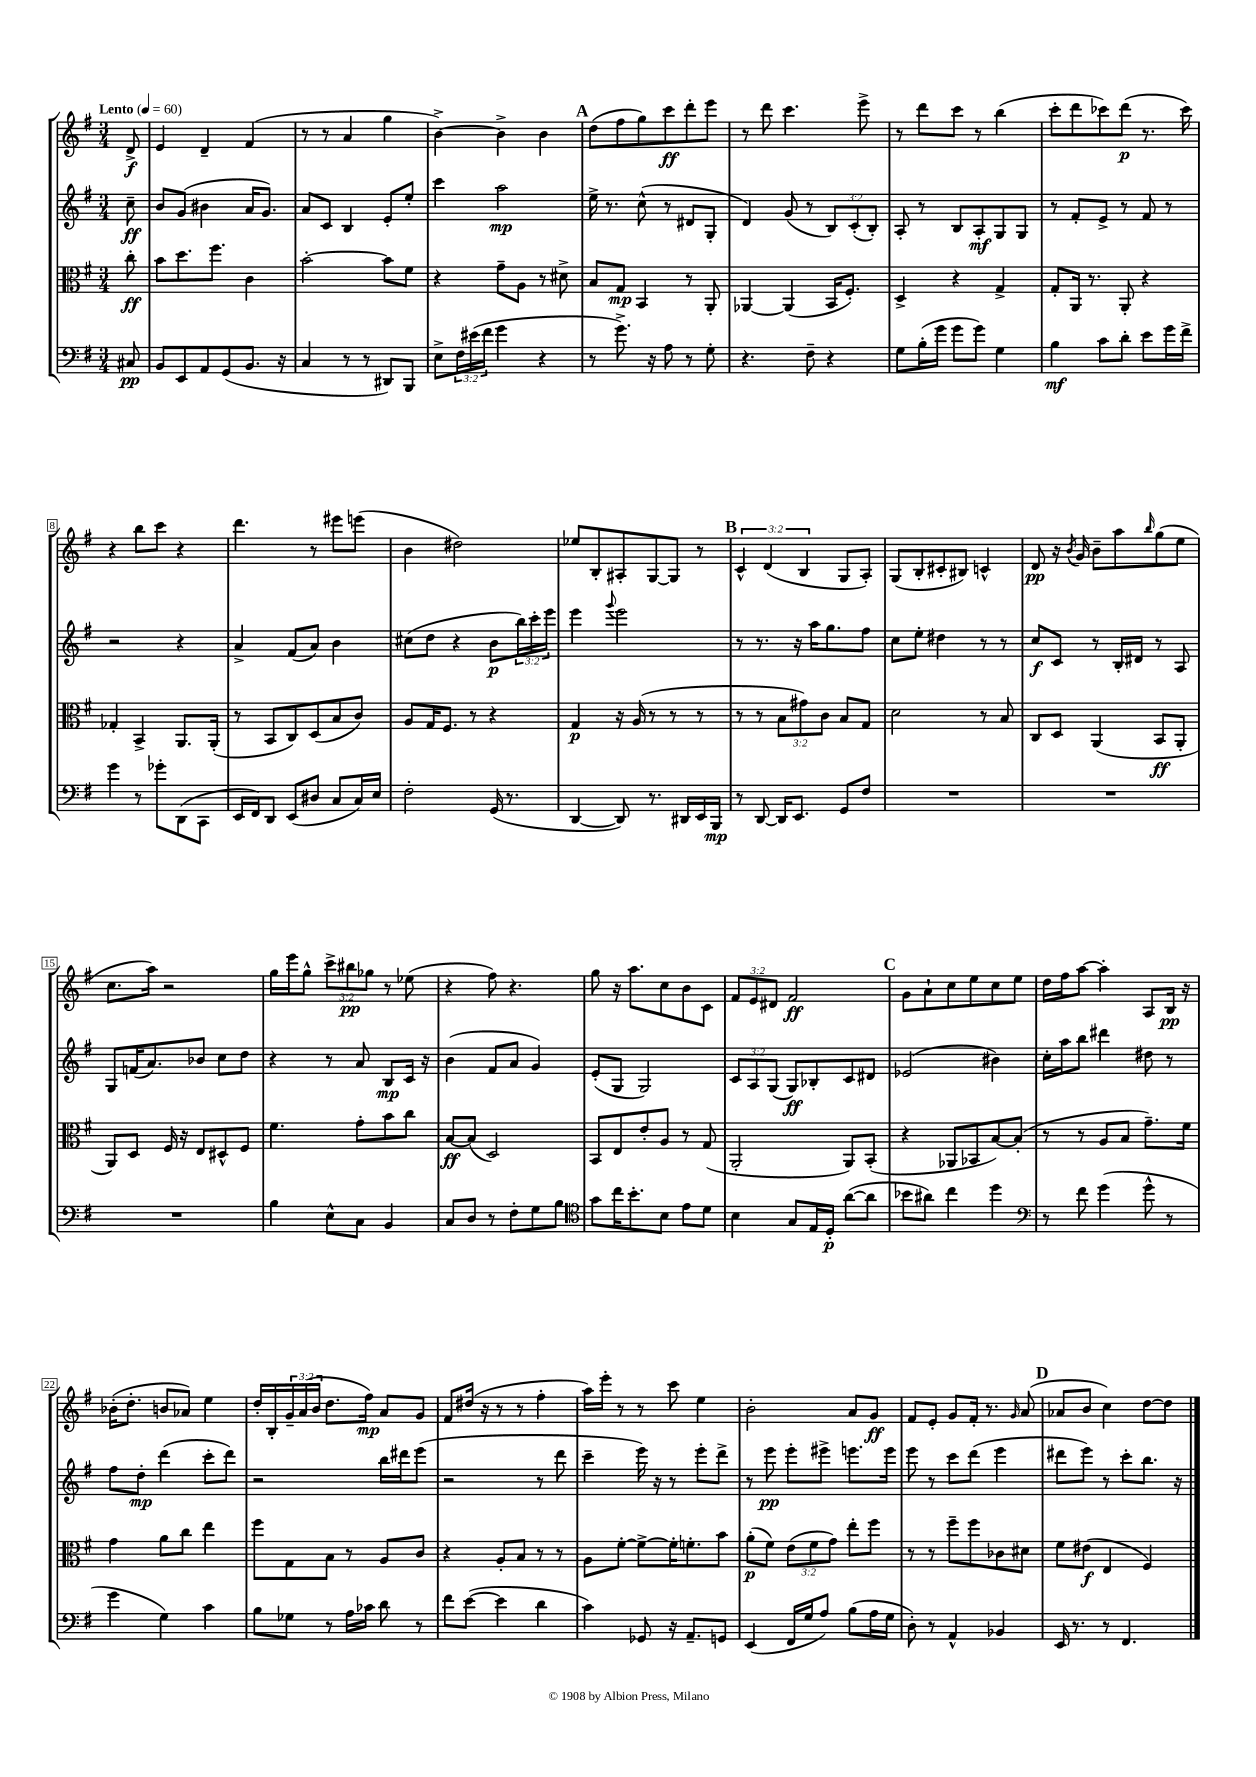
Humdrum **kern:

**kern	**dynam	**kern	**dynam	**kern	**dynam	**kern	**dynam
*part4	*part4	*part3	*part3	*part2	*part2	*part1	*part1
*staff4	*staff4	*staff3	*staff3	*staff2	*staff2	*staff1	*staff1
*clefF4	*	*clefC3	*	*clefG2	*	*clefG2	*
*k[f#]	*	*k[f#]	*	*k[f#]	*	*k[f#]	*
*M3/4	*	*M3/4	*	*M3/4	*	*M3/4	*
*MM60	*	*MM60	*	*MM60	*	*MM60	*
=	=	=	=	=	=	=	=
!	!	!	!	!	!	!LO:TX:a:B:t=Lento	!
8C#X/	pp	8cc'\	ff	8cc~\	ff	8d^/	f
=1	=1	=1	=1	=1	=1	=1	=1
8BB/L	.	8b\L	.	8b/L	.	4e/	.
8EE/	.	8.dd\	.	(8g/J	.	.	.
8AA/	.	.	.	4b#X\	.	4d~/	.
.	.	8.ff#\J	.	.	.	.	.
(8GG/	.	.	.	.	.	.	.
8.BB/J	.	4c\	.	16a/KL	.	(4f#/	.
.	.	.	.	8.g/J)	.	.	.
16r	.	.	.	.	.	.	.
=2	=2	=2	=2	=2	=2	=2	=2
4C/	.	[2b'\	.	8a/L	.	8r	.
.	.	.	.	8c/J	.	8r	.
8r	.	.	.	4B/	.	4a/	.
8r	.	.	.	.	.	.	.
8DD#X/L)	.	8b\L]	.	8e'/L	.	4gg\	.
8BBB/J	.	8f#\J	.	8ee'/J	.	.	.
=3	=3	=3	=3	=3	=3	=3	=3
8E^\L	.	4r	.	4ccc\	.	[4b^\)	.
24F#\L	.	.	.	.	.	.	.
(24e#X\	.	.	.	.	.	.	.
24f#\JJ	.	.	.	.	.	.	.
4g\	.	8g~\L	.	2aa\	mp	4b^\]	.
.	.	8A\J	.	.	.	.	.
4r	.	8r	.	.	.	4b\	.
.	.	8d#X^\	.	.	.	.	.
!!LO:REH:place=s1:t=A
=4	=4	=4	=4	=4	=4	=4	=4
8r	.	8B/L	.	16ee^\	.	(8dd\L	.
.	.	.	.	8.r	.	.	.
8.g^\)	.	8G/J	mp	.	.	8ff#\	.
.	.	4BB/	.	(8cc^^\	.	8gg\)	.
16r	.	.	.	.	.	.	.
8A\	.	.	.	8r	.	8ccc\	ff
8r	.	8r	.	8d#X/L	.	8ddd'\	.
8G'\	.	8AA'/	.	8G'/J	.	8eee\J	.
=5	=5	=5	=5	=5	=5	=5	=5
4.r	.	[4AA-X/	.	4d/)	.	8r	.
.	.	.	.	.	.	8ddd\	.
.	.	(4AA-/]	.	(8g/	.	4.ccc\	.
8F#~\	.	.	.	8r	.	.	.
4r	.	16BB/KL	.	12B/L)	.	.	.
.	.	8.F#'/J)	.	.	.	.	.
.	.	.	.	(12c'/	.	.	.
.	.	.	.	.	.	8eee^\	.
.	.	.	.	12B'/J)	.	.	.
=6	=6	=6	=6	=6	=6	=6	=6
8G\L	.	4D^/	.	8A'/	.	8r	.
(16B'\L	.	.	.	8r	.	8ddd\L	.
16g\JJ	.	.	.	.	.	.	.
8g\L	.	4r	.	8B/L	.	8ccc\J	.
8g\J)	.	.	.	8A'/	mf	8r	.
4G\	.	4G^/	.	8G/	.	(4bb\	.
.	.	.	.	8G/J	.	.	.
=7	=7	=7	=7	=7	=7	=7	=7
4B\	mf	8G'/L	.	8r	.	8ccc'\L	.
.	.	16AA/Jk	.	8f#'/L	.	8ddd\	.
.	.	8.r	.	.	.	.	.
8c\L	.	.	.	8e^/J	.	8ccc-X\)	.
8d'\J	.	8AA'/	.	8r	.	(8ddd\J	p
8e\L	.	4r	.	8f#/	.	8.r	.
16g\L	.	.	.	8r	.	.	.
16f#^\JJ	.	.	.	.	.	16ccc-\)	.
!!LO:LB:g=z
=8	=8	=8	=8	=8	=8	=8	=8
4g\	.	4G-X'/	.	2r	.	4r	.
8r	.	4BB^/	.	.	.	8bb\L	.
8g-X'\L	.	.	.	.	.	8ccc\J	.
(8DD\	.	8.AA/L	.	4r	.	4r	.
8CC\J	.	.	.	.	.	.	.
.	.	(16AA'/Jk	.	.	.	.	.
=9	=9	=9	=9	=9	=9	=9	=9
16EE/LL	.	8r	.	4a^/	.	4.ddd\	.
16FF#/J)	.	.	.	.	.	.	.
8DD/J	.	8BB/L	.	.	.	.	.
(8EE/L	.	8C/)	.	(8f#/L	.	.	.
8D#X/J	.	(8D/	.	8a/J)	.	8r	.
8C/L	.	8B/	.	4b\	.	8eee#X\L	.
16C/L)	.	8c/J)	.	.	.	(8eeen\J	.
16E/JJ	.	.	.	.	.	.	.
=10	=10	=10	=10	=10	=10	=10	=10
2F#'\	.	8A/L	.	(8cc#X\L	.	4b\	.
.	.	16G/K	.	8dd\J	.	.	.
.	.	8.F#/J	.	.	.	.	.
.	.	.	.	4r	.	2dd#X\)	.
.	.	8r	.	.	.	.	.
(16GG/	.	4r	.	8b\L	p	.	.
8.r	.	.	.	.	.	.	.
.	.	.	.	24bb\L)	.	.	.
.	.	.	.	24ccc'\	.	.	.
.	.	.	.	24eee\JJ	.	.	.
=11	=11	=11	=11	=11	=11	=11	=11
[4DD/	.	4G/	p	4eee\	.	8ee-X/L	.
.	.	.	.	.	.	8B'/	.
.	.	.	.	8qqggg/	.	.	.
8DD/])	.	16r	.	2eee\	.	8A#X'/	.
.	.	(16A/	.	.	.	.	.
8.r	.	8r	.	.	.	[8G/	.
.	.	8r	.	.	.	8G/J]	.
16DD#X/LL	.	.	.	.	.	.	.
16EE/	.	8r	.	.	.	8r	.
16BBB/JJ	mp	.	.	.	.	.	.
!!LO:REH:place=s1:t=B
=12	=12	=12	=12	=12	=12	=12	=12
8r	.	8r	.	8r	.	6c^^/	.
[8DD/	.	8r	.	8.r	.	.	.
.	.	.	.	.	.	(6d/	.
16DD/KL]	.	12B\L	.	.	.	.	.
8.EE/J	.	.	.	16r	.	.	.
.	.	12g#X\)	.	.	.	6B/	.
.	.	.	.	16aa\KL	.	.	.
.	.	12c\J	.	.	.	.	.
.	.	.	.	8.gg\	.	.	.
8GG/L	.	8B/L	.	.	.	8G/L	.
8F#/J	.	8G/J	.	8ff#\J	.	8A'/J)	.
=13	=13	=13	=13	=13	=13	=13	=13
2.r	.	2d\	.	8cc\L	.	(8G/L	.
.	.	.	.	8ee'\J	.	8B'/	.
.	.	.	.	4dd#X\	.	8c#X'/	.
.	.	.	.	.	.	8B#X/J)	.
.	.	8r	.	8r	.	4cn^^/	.
.	.	8B/	.	8r	.	.	.
=14	=14	=14	=14	=14	=14	=14	=14
2.r	.	8C/L	.	8cc/L	f	8d/	pp
.	.	8D/J	.	8c/J	.	16r	.
.	.	.	.	.	.	8qb/	.
.	.	.	.	.	.	16g/	.
.	.	(4AA/	.	8r	.	8b~\L	.
.	.	.	.	16B'/LL	.	8aa\	.
.	.	.	.	16d#X/JJ	.	.	.
.	.	.	.	.	.	16qqbb/	.
.	.	8BB/L	ff	8r	.	(8gg\	.
.	.	8AA'/J	.	8A/	.	8ee\J	.
!!LO:LB:g=z
=15	=15	=15	=15	=15	=15	=15	=15
2.r	.	8AA/L)	.	8G/L	.	8.cc\L	.
.	.	8D/J	.	(16fn/K	.	.	.
.	.	.	.	8.a/)	.	16aa\Jk)	.
.	.	16F#/	.	.	.	2r	.
.	.	16r	.	.	.	.	.
.	.	8E/L	.	8b-X/J	.	.	.
.	.	8D#X^^/	.	8cc\L	.	.	.
.	.	8F#/J	.	8dd\J	.	.	.
=16	=16	=16	=16	=16	=16	=16	=16
4B\	.	4.f#\	.	4r	.	16gg\LL	.
.	.	.	.	.	.	16eee\J	.
.	.	.	.	.	.	8gg^^\J	.
8E^^\L	.	.	.	8r	.	12ccc^\L	.
.	.	.	.	.	.	12bb#X\	pp
8C\J	.	8g'\L	.	8a/	.	.	.
.	.	.	.	.	.	12gg-X\J	.
4BB/	.	8b\	.	8B/L	mp	8r	.
.	.	8cc\J	.	16c/Jk	.	(8ee-X\	.
.	.	.	.	16r	.	.	.
=17	=17	=17	=17	=17	=17	=17	=17
8C/L	.	[8B/L	ff	(4b\	.	4r	.
8D/J	.	(8B/J]	.	.	.	.	.
8r	.	2D/)	.	8f#/L	.	8ff#\)	.
8F#'\L	.	.	.	8a/J	.	4.r	.
8G\	.	.	.	4g/)	.	.	.
8B\J	.	.	.	.	.	.	.
=18	=18	=18	=18	=18	=18	=18	=18
*clefC4	*	*	*	*	*	*	*
8g\L	.	8BB/L	.	(8e'/L	.	8gg\	.
16cc\K	.	8E/	.	8G/J	.	16r	.
8.b'\	.	.	.	.	.	8.aa\L	.
.	.	8e'/	.	2G/)	.	.	.
8B\J	.	8A/J	.	.	.	8cc\	.
8e\L	.	8r	.	.	.	8b\	.
8d\J	.	(8G/	.	.	.	8c\J	.
=19	=19	=19	=19	=19	=19	=19	=19
4B\	.	2AA'/	.	12c/L	.	12f#/L	.
.	.	.	.	12A/	.	12e/	.
.	.	.	.	(12G/J	.	12d#X/J	.
8G/L	.	.	.	8G/L)	ff	2f#/	ff
16E/L	.	.	.	8B-X'/	.	.	.
16D'/JJ	p	.	.	.	.	.	.
([8a\L	.	8AA/L)	.	8c/	.	.	.
8a\J]	.	(8BB'/J	.	8d#X/J	.	.	.
!!LO:REH:place=s1:t=C
=20	=20	=20	=20	=20	=20	=20	=20
8b-X\L	.	4r	.	(2e-X/	.	8g\L	.
8a#X\J)	.	.	.	.	.	8a`\	.
4cc\	.	8AA-X/L	.	.	.	8cc\	.
.	.	8BB-X/	.	.	.	8ee\	.
4dd\	.	[8B/)	.	4b#X\)	.	8cc\	.
.	.	(8B'/J]	.	.	.	8ee\J	.
=21	=21	=21	=21	=21	=21	=21	=21
*clefF4	*	*	*	*	*	*	*
8r	.	8r	.	16cc'\LL	.	16dd\LL	.
.	.	.	.	16aa\J	.	16ff#\J	.
8f#\	.	8r	.	8bb\J	.	[8aa\J	.
(4g\	.	8A/L	.	4ddd#X\	.	4aa'\]	.
.	.	8B/J	.	.	.	.	.
8g^^\	.	8.g~\L)	.	8dd#X\	.	8A/L	.
8r	.	.	.	8r	.	16B/Jk	pp
.	.	16f#\Jk	.	.	.	16r	.
!!LO:LB:g=z
=22	=22	=22	=22	=22	=22	=22	=22
4g\	.	4g\	.	8ff#\L	.	(16b-X'\KL	.
.	.	.	.	.	.	8.dd'\J	.
.	.	.	.	8dd'\J	mp	.	.
4G\)	.	8a\L	.	(4ddd\	.	8bn/L	.
.	.	8cc\J	.	.	.	8a-X/J)	.
4c\	.	4ee\	.	8ccc'\L	.	4ee\	.
.	.	.	.	8ddd\J)	.	.	.
=23	=23	=23	=23	=23	=23	=23	=23
8B\L	.	8ff#\L	.	2r	.	16dd'/LL	.
.	.	.	.	.	.	16B'/	.
8G-X\J	.	8G\	.	.	.	24g~/	.
.	.	.	.	.	.	(24a/	.
.	.	.	.	.	.	24b/JJ	.
8r	.	8B\J	.	.	.	8.dd\L	.
16A\LL	.	8r	.	.	.	.	.
16c-X\JJ	.	.	.	.	.	16ff#\Jk)	mp
8d\	.	8A/L	.	16bb\LL	.	8a/L	.
.	.	.	.	16ddd#X\J	.	.	.
8r	.	8c/J	.	(8eee\J	.	8g/J	.
=24	=24	=24	=24	=24	=24	=24	=24
8f#\L	.	4r	.	2r	.	8f#/L	.
([8e\J	.	.	.	.	.	(16dd#X/Jk	.
.	.	.	.	.	.	16r	.
4e\]	.	8A'/L	.	.	.	8r	.
.	.	8B/J	.	.	.	8r	.
4d\	.	8r	.	8r	.	4ff#'\	.
.	.	8r	.	8ddd\	.	.	.
=25	=25	=25	=25	=25	=25	=25	=25
4c\)	.	8A\L	.	4ccc~\	.	16aa\LL)	.
.	.	.	.	.	.	16eee'\JJ	.
.	.	[8f#'\J	.	.	.	8r	.
8GG-X/	.	8f#^\L_	.	16eee\)	.	8r	.
.	.	.	.	16r	.	.	.
16r	.	16f#'\K]	.	8r	.	8ccc\	.
8.AA~/L	.	8.fn'\	.	.	.	.	.
.	.	.	.	8eee'\L	.	4ee\	.
8GGn/J	.	8b\J	.	8ddd^\J	.	.	.
=26	=26	=26	=26	=26	=26	=26	=26
(4EE/	.	(8a'\L	p	8r	.	2b'\	.
.	.	8f#\J)	.	8eee\	pp	.	.
16FF#/LL	.	(12e\L	.	8eee'\L	.	.	.
16G/J	.	.	.	.	.	.	.
.	.	12f#\	.	.	.	.	.
8A/J)	.	.	.	8eee#X^\J	.	.	.
.	.	12g\J)	.	.	.	.	.
(8B\L	.	8ee'\L	.	8.eeen\L	.	8a/L	.
16A\L	.	8ff#\J	.	.	.	8g/J	ff
16G\JJ	.	.	.	16eee\Jk	.	.	.
=27	=27	=27	=27	=27	=27	=27	=27
8D'\)	.	8r	.	8eee\	.	8f#/L	.
8r	.	8r	.	8r	.	8e'/J	.
4AA^^/	.	8ff#~\L	.	8ccc\L	.	8g/L	.
.	.	8ff#\	.	(8ddd\J	.	16f#'/Jk	.
.	.	.	.	.	.	8.r	.
4BB-X/	.	8c-X\	.	4eee\	.	.	.
.	.	.	.	.	.	16qqg/	.
.	.	8d#X\J	.	.	.	(8a/	.
!!LO:REH:place=s1:t=D
=28	=28	=28	=28	=28	=28	=28	=28
16EE/	.	8f#\L	.	8ddd#X\L	.	8a-X/L	.
8.r	.	.	.	.	.	.	.
.	.	(8e#X\J	f	8eee\J)	.	8b/J	.
8r	.	4E/	.	8r	.	4cc\)	.
4.FF#/	.	.	.	8ccc'\L	.	.	.
.	.	4F#/)	.	8.bb\J	.	[8dd\L	.
.	.	.	.	.	.	8dd\J]	.
.	.	.	.	16r	.	.	.
==	==	==	==	==	==	==	==
*-	*-	*-	*-	*-	*-	*-	*-
